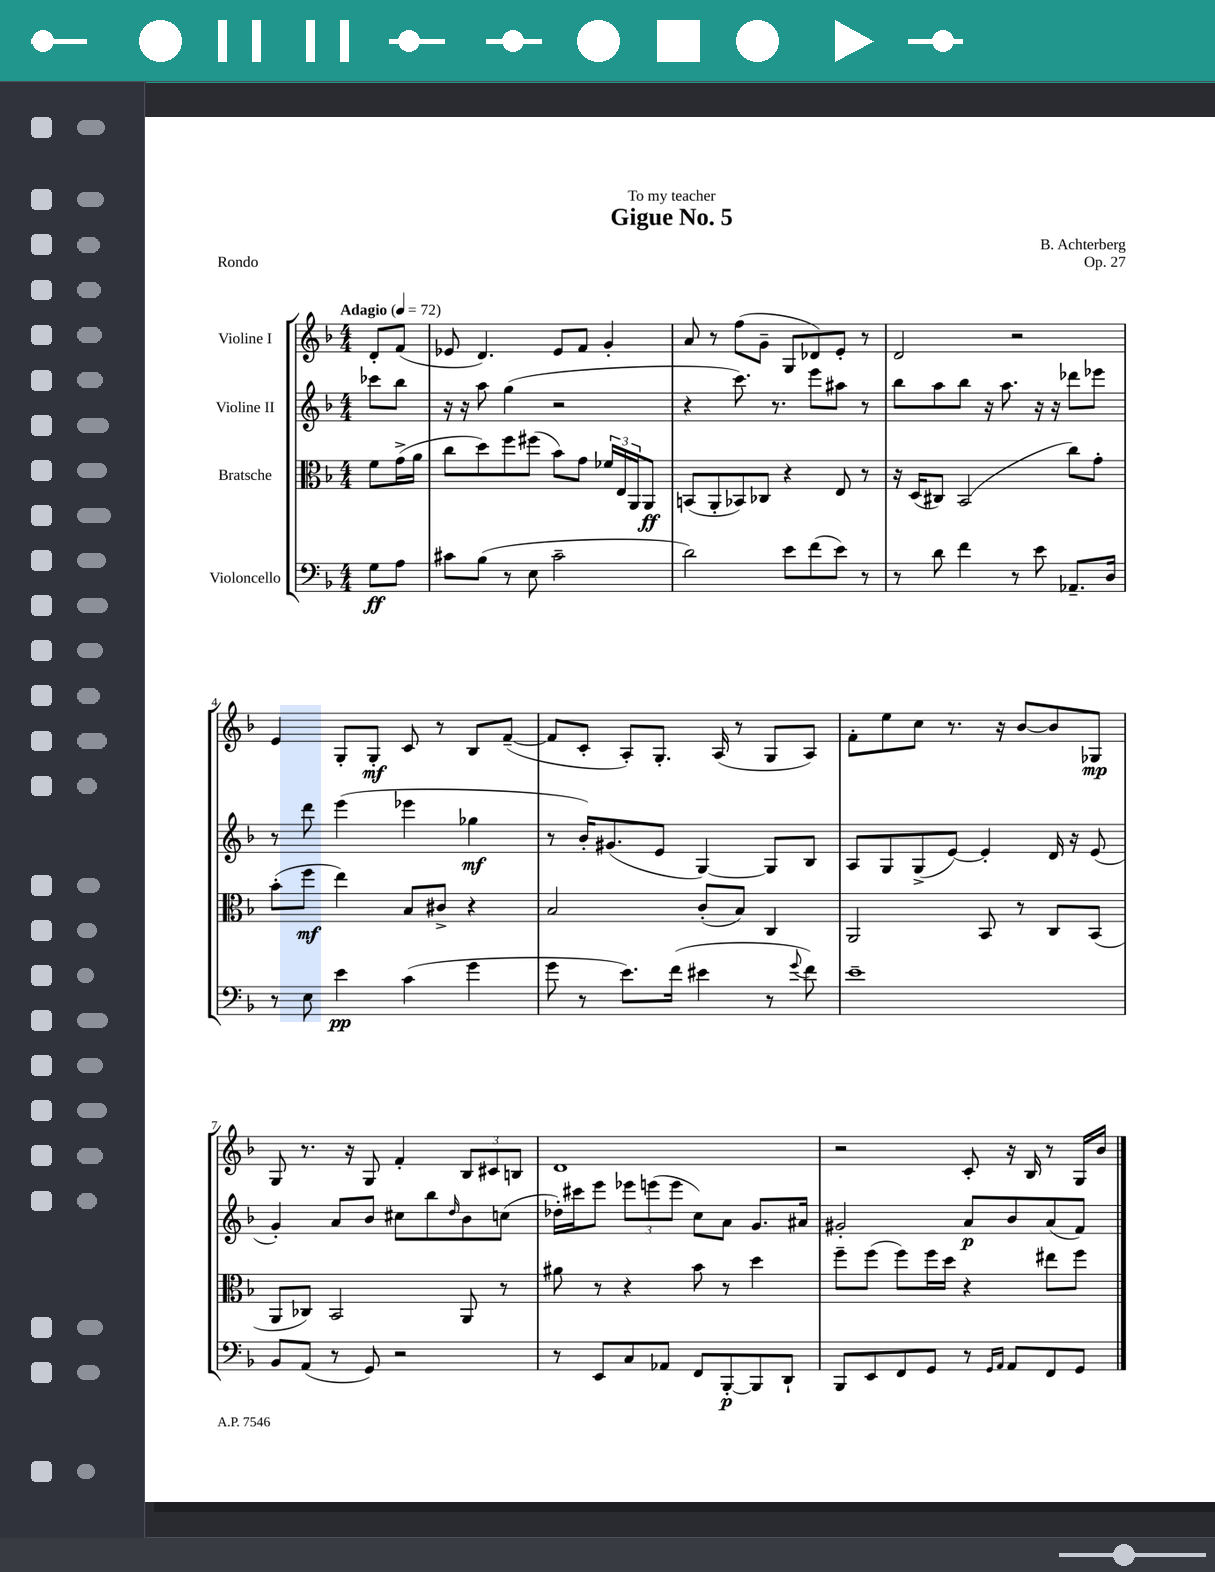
\header { title = "Gigue No. 5" composer = "B. Achterberg" dedication = "To my teacher" opus = "Op. 27" piece = "Rondo" }
<<
\new StaffGroup <<
\new Staff = "s0" \with { instrumentName = "Violine I" } {
    \clef treble \key f \major \numericTimeSignature \time 4/4 \partial 4 \tempo "Adagio" 4 = 72
    d'8-. f'8( |
    ees'8 d'4.) ees'8 f'8 g'4-. |
    a'8 r8 f''8( g'8-- g8 des'8) e'8-. r8 |
    d'2 r2 |
    e'4 g8-. g8-.\mf c'8 r8 bes8 f'8~--( |
    f'8 c'8-. a8-.) g8.-. a16( r8 g8 a8) |
    f'8-. e''8 c''8 r8. r16 bes'8~ bes'8 ges8\mp |
    g8 r8. r16 g8 f'4-. \tuplet 3/2 { bes8 cis'8 b8 } |
    d'1 |
    r2 c'8-. r16 bes16 r8 g16 bes'16 \bar "|." |
}
\new Staff = "s1" \with { instrumentName = "Violine II" } {
    \clef treble \key f \major \numericTimeSignature \time 4/4 \partial 4
    ces'''8 bes''8 |
    r16 r16 a''8 g''4( r2 |
    r4 c'''8.) r8. e'''8 ais''8 r8 |
    bes''8 a''8 bes''8 r16 a''8. r16 r16 des'''8 ees'''8 |
    r8 d'''8 e'''4( ees'''4 ges''4\mf |
    r8 bes'16-.) gis'8.( e'8 g4~) g8 bes8 |
    a8 g8 g8->( e'8~) e'4-. d'16 r16 e'8( |
    g'4-.) a'8 bes'8 cis''8 bes''8 \grace { d''16 } bes'8 c''8( |
    des''16-.) cis'''16 e'''8 \tuplet 3/2 { ees'''8 e'''8( e'''8 } c''8) a'8 g'8. ais'16 |
    gis'2-. a'8\p bes'8 a'8( f'8) \bar "|." |
}
\new Staff = "s2" \with { instrumentName = "Bratsche" } {
    \clef alto \key f \major \numericTimeSignature \time 4/4 \partial 4
    f'8 g'16->( a'16 |
    c''8 d''8) f''8 fis''8( bes'8) g'8 \tuplet 3/2 { fes'16 e16 a,16 } a,8\ff |
    b,8( a,8-. bes,8) ces8 r4 e8 r8 |
    r16 d16( cis8) bes,2( c''8) g'8-. |
    bes'8-.( f''8\mf e''4) bes8 cis'8-> r4 |
    bes2 c'8-.( bes8) c4 |
    a,2 bes,8 r8 c8 bes,8( |
    a,8 ces8) bes,2 a,8 r8 |
    ais'8 r8 r4 bes'8 r8 d''4 |
    f''8-- f''8( f''8) f''16 d''16 r4 eis''8 f''8 \bar "|." |
}
\new Staff = "s3" \with { instrumentName = "Violoncello" } {
    \clef bass \key f \major \numericTimeSignature \time 4/4 \partial 4
    g8\ff a8 |
    cis'8 bes8( r8 e8 cis'2-- |
    d'2) e'8 f'8( e'8) r8 |
    r8 d'8 f'4 r8 e'8 aes,8.-- d16 |
    r8 e8 e'4\pp c'4( g'4 |
    g'8 r8 e'8.) f'16( eis'4 r8 \appoggiatura { g'8 } f'8) |
    e'1-- |
    bes,8 a,8( r8 g,8) r2 |
    r8 e,8 c8 aes,8 f,8 bes,,8~-.\p bes,,8 d,8-! |
    bes,,8 e,8 f,8 g,8 r8 \grace { g,16 a,16 } a,8 f,8 g,8 \bar "|." |
}
>>
>>
